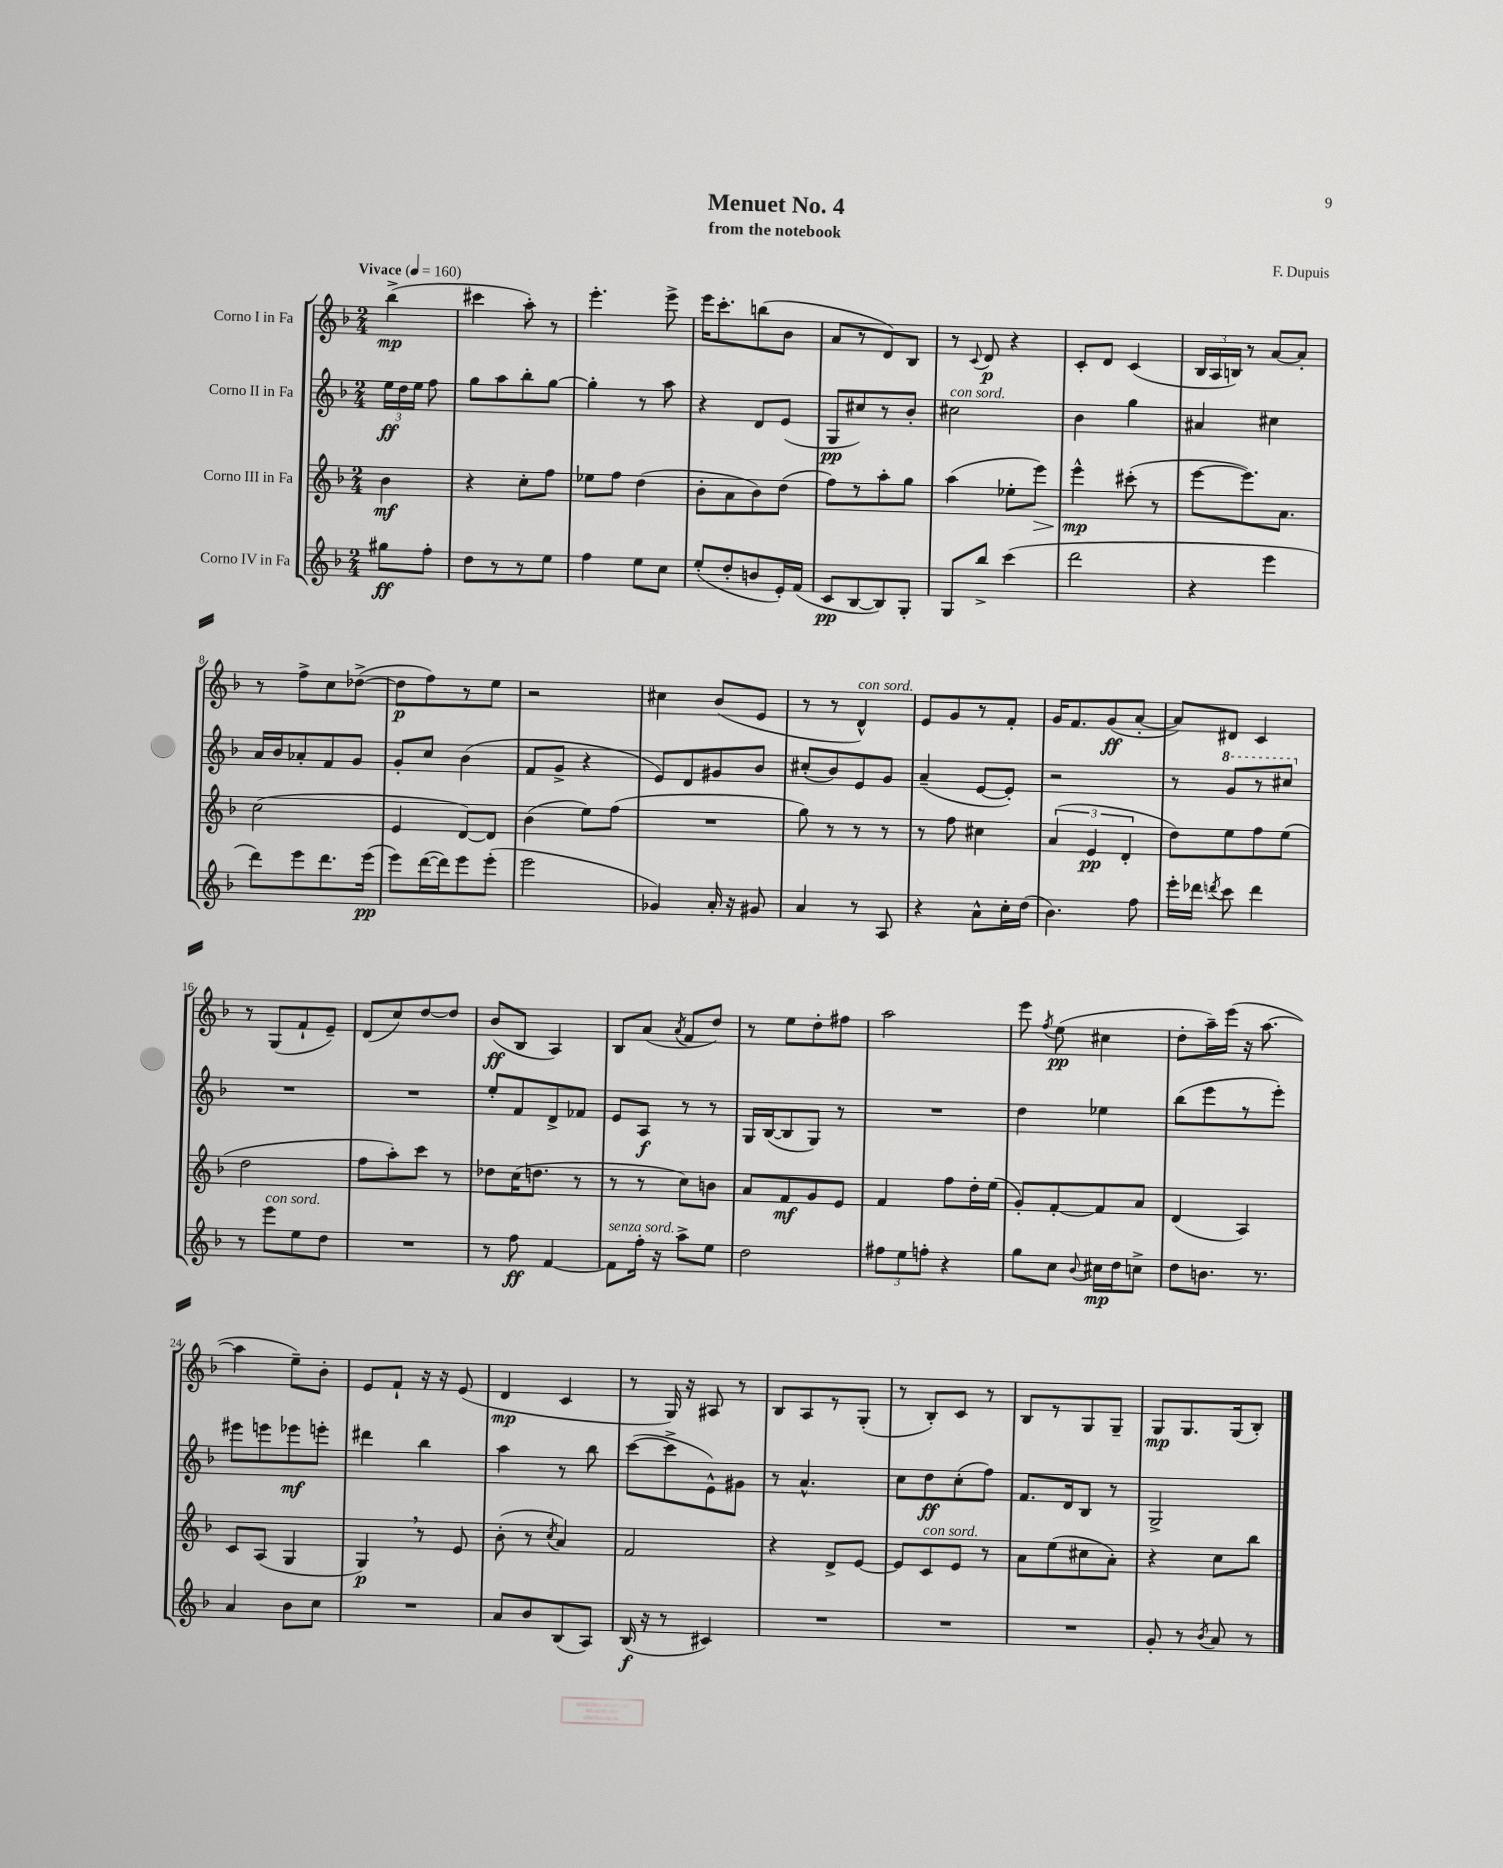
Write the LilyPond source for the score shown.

\header { title = "Menuet No. 4" composer = "F. Dupuis" subtitle = "from the notebook" }
<<
\new StaffGroup <<
\new Staff = "s0" \with { instrumentName = "Corno I in Fa" } {
    \clef treble \key f \major \numericTimeSignature \time 2/4 \partial 4 \tempo "Vivace" 4 = 160
    \autoBeamOff bes''4->\mp( |
    cis'''4 a''8-.) r8 |
    e'''4.-. e'''8-> |
    e'''16[ c'''8.-. b''8( bes'8] |
    a'8[ r8 d'8) bes8] |
    r8 \appoggiatura { c'8 } d'8\p r4 |
    c'8[-. d'8] c'4( |
    \tuplet 3/2 { bes16[ a16 b16]) } r8 a'8[~ a'8]-. |
    r8 f''8[-> c''8 des''8]~->( |
    des''8[\p f''8) r8 e''8] |
    r2 |
    cis''4 bes'8[( e'8] |
    r8 r8 d'4-^^\markup { \italic "con sord." }) |
    e'8[ g'8 r8 f'8]-. |
    g'16[ f'8. g'8\ff( a'8]~-. |
    a'8[) dis'8] c'4 |
    r8 g8[( f'8-! e'8]--) |
    d'8[( c''8) d''8~ d''8] |
    bes'8[\ff( bes8] a4) |
    bes8[ a'8]( \acciaccatura { a'8 } f'8[ d''8]) |
    r8 e''8[ d''8-. fis''8] |
    a''2 |
    e'''8 \acciaccatura { f''8 } e''8\pp( cis''4 |
    d''8[-. a''16--) e'''16]( r16 a''8.~ |
    a''4 e''8[--) bes'8]-. |
    e'8[ f'8]-! r16 r16 e'8( |
    d'4\mp c'4 |
    r8 g16) r16 ais8 r8 |
    bes8[ a8 r8 g8]-.( |
    r8 bes8[-.) c'8] r8 |
    bes8[ r8 g8 g8]-- |
    g8[\mp g8. g16( bes8]-.) \bar "|." |
}
\new Staff = "s1" \with { instrumentName = "Corno II in Fa" } {
    \clef treble \key f \major \numericTimeSignature \time 2/4 \partial 4
    \autoBeamOff \tuplet 3/2 { e''16[\ff d''16 e''16] } f''8 |
    g''8[ a''8 bes''8-. g''8]~ |
    g''4-. r8 a''8 |
    r4 d'8[ e'8]( |
    g8[\pp cis''8) r8 bes'8]-. |
    cis''2^\markup { \italic "con sord." } |
    bes'4 g''4 |
    ais'4 cis''4 |
    a'16[ bes'16 aes'8-. f'8 g'8] |
    g'8[-. c''8] bes'4( |
    f'8[ g'8]-> r4 |
    e'8[) d'8 gis'8 bes'8] |
    cis''8[-.( bes'8) e'8 g'8] |
    a'4--( e'8[~ e'8]-.) |
    r2 |
    r8 \ottava #1 g''8[ r8 cis'''8] \ottava #0 |
    R2 |
    R2 |
    e''8[-. f'8 d'8-> fes'8] |
    e'8[ a8]\f r8 r8 |
    g16[ bes16~( bes8 g8]) r8 |
    R2 |
    d''4 ees''4 |
    bes''8[( e'''8 r8 e'''8]-.) |
    eis'''8[ e'''8 ees'''8\mf e'''8]-. |
    dis'''4 bes''4 |
    a''4 r8 bes''8 |
    c'''8[~( c'''8-> e'8-^) gis'8] |
    r8 a'4.-^ |
    c''8[ d''8\ff c''8-.( f''8]) |
    f'8.[ d'16 bes8] r8 |
    g2-> \bar "|." |
}
\new Staff = "s2" \with { instrumentName = "Corno III in Fa" } {
    \clef treble \key f \major \numericTimeSignature \time 2/4 \partial 4
    \autoBeamOff bes'4\mf |
    r4 c''8[-. f''8] |
    ees''8[ f''8] d''4( |
    bes'8[-. a'8 bes'8) d''8]( |
    f''8[) r8 a''8-. g''8] |
    a''4( ees''8[-. e'''8]\>) |
    e'''4-^\mp\! cis'''8-.( r8 |
    e'''8[~ e'''8.) a'8.] |
    c''2( |
    e'4 d'8[~) d'8] |
    bes'4( e''8[) f''8]( |
    R2 |
    g''8) r8 r8 r8 |
    r8 f''8 cis''4 |
    \tuplet 3/2 { a'4( e'4\pp d'4-. } |
    d''8[) e''8 f''8 e''8]( |
    d''2 |
    f''8[ a''8-.) c'''8] r8 |
    des''8[ c''16( d''8.] r8 |
    r8 r8 c''8[) b'8] |
    a'8[ f'8\mf g'8 e'8] |
    f'4 f''8[ d''16-. e''16]( |
    g'8[-.) f'8~-. f'8 a'8] |
    d'4( a4) |
    c'8[ a8]( g4 |
    g4\p) \breathe r8 e'8 |
    bes'8-.( r8 \acciaccatura { c''8 } a'4) |
    f'2 |
    r4 d'8[-> e'8]~ |
    e'8[ c'8^\markup { \italic "con sord." } e'8] r8 |
    a'8[ e''8( cis''8 a'8]-.) |
    r4 c''8[ bes''8] \bar "|." |
}
\new Staff = "s3" \with { instrumentName = "Corno IV in Fa" } {
    \clef treble \key f \major \numericTimeSignature \time 2/4 \partial 4
    \autoBeamOff gis''8[\ff f''8]-. |
    d''8[ r8 r8 e''8] |
    f''4 e''8[ c''8] |
    e''8[-.( d''8-. b'8 e'16-.) f'16]( |
    c'8[\pp bes8~ bes8) g8]-. |
    g8[ bes''8]-> c'''4( |
    d'''2 |
    r4 e'''4 |
    d'''8[) e'''8 d'''8. e'''16]\pp( |
    e'''8[) d'''16~( d'''16) e'''8 e'''8]-.( |
    e'''2 |
    ges'4) a'16-. r16 gis'8 |
    a'4 r8 a8 |
    r4 a'8[-^ c''16-. d''16]( |
    bes'4.) f''8 |
    e'''16[-. des'''16] \acciaccatura { d'''8 } c'''8 d'''4 |
    r8 e'''8[^\markup { \italic "con sord." } e''8 d''8] |
    R2 |
    r8 f''8\ff f'4~ |
    f'8[^\markup { \italic "senza sord." } f''16]-. r16 a''8[-> e''8] |
    d''2 |
    \tuplet 3/2 { fis''8[ e''8 f''8]-. } r4 |
    g''8[ c''8] \appoggiatura { bes'8 } cis''16[\mp d''16 c''8]-> |
    d''8[ b'8.] r8. |
    a'4 bes'8[ c''8] |
    R2 |
    a'8[ bes'8 bes8( a8]) |
    bes16\f( r16 r8 cis'4) |
    R2 |
    R2 |
    R2 |
    g'8-. r8 \acciaccatura { bes'8 } a'8 r8 \bar "|." |
}
>>
>>
